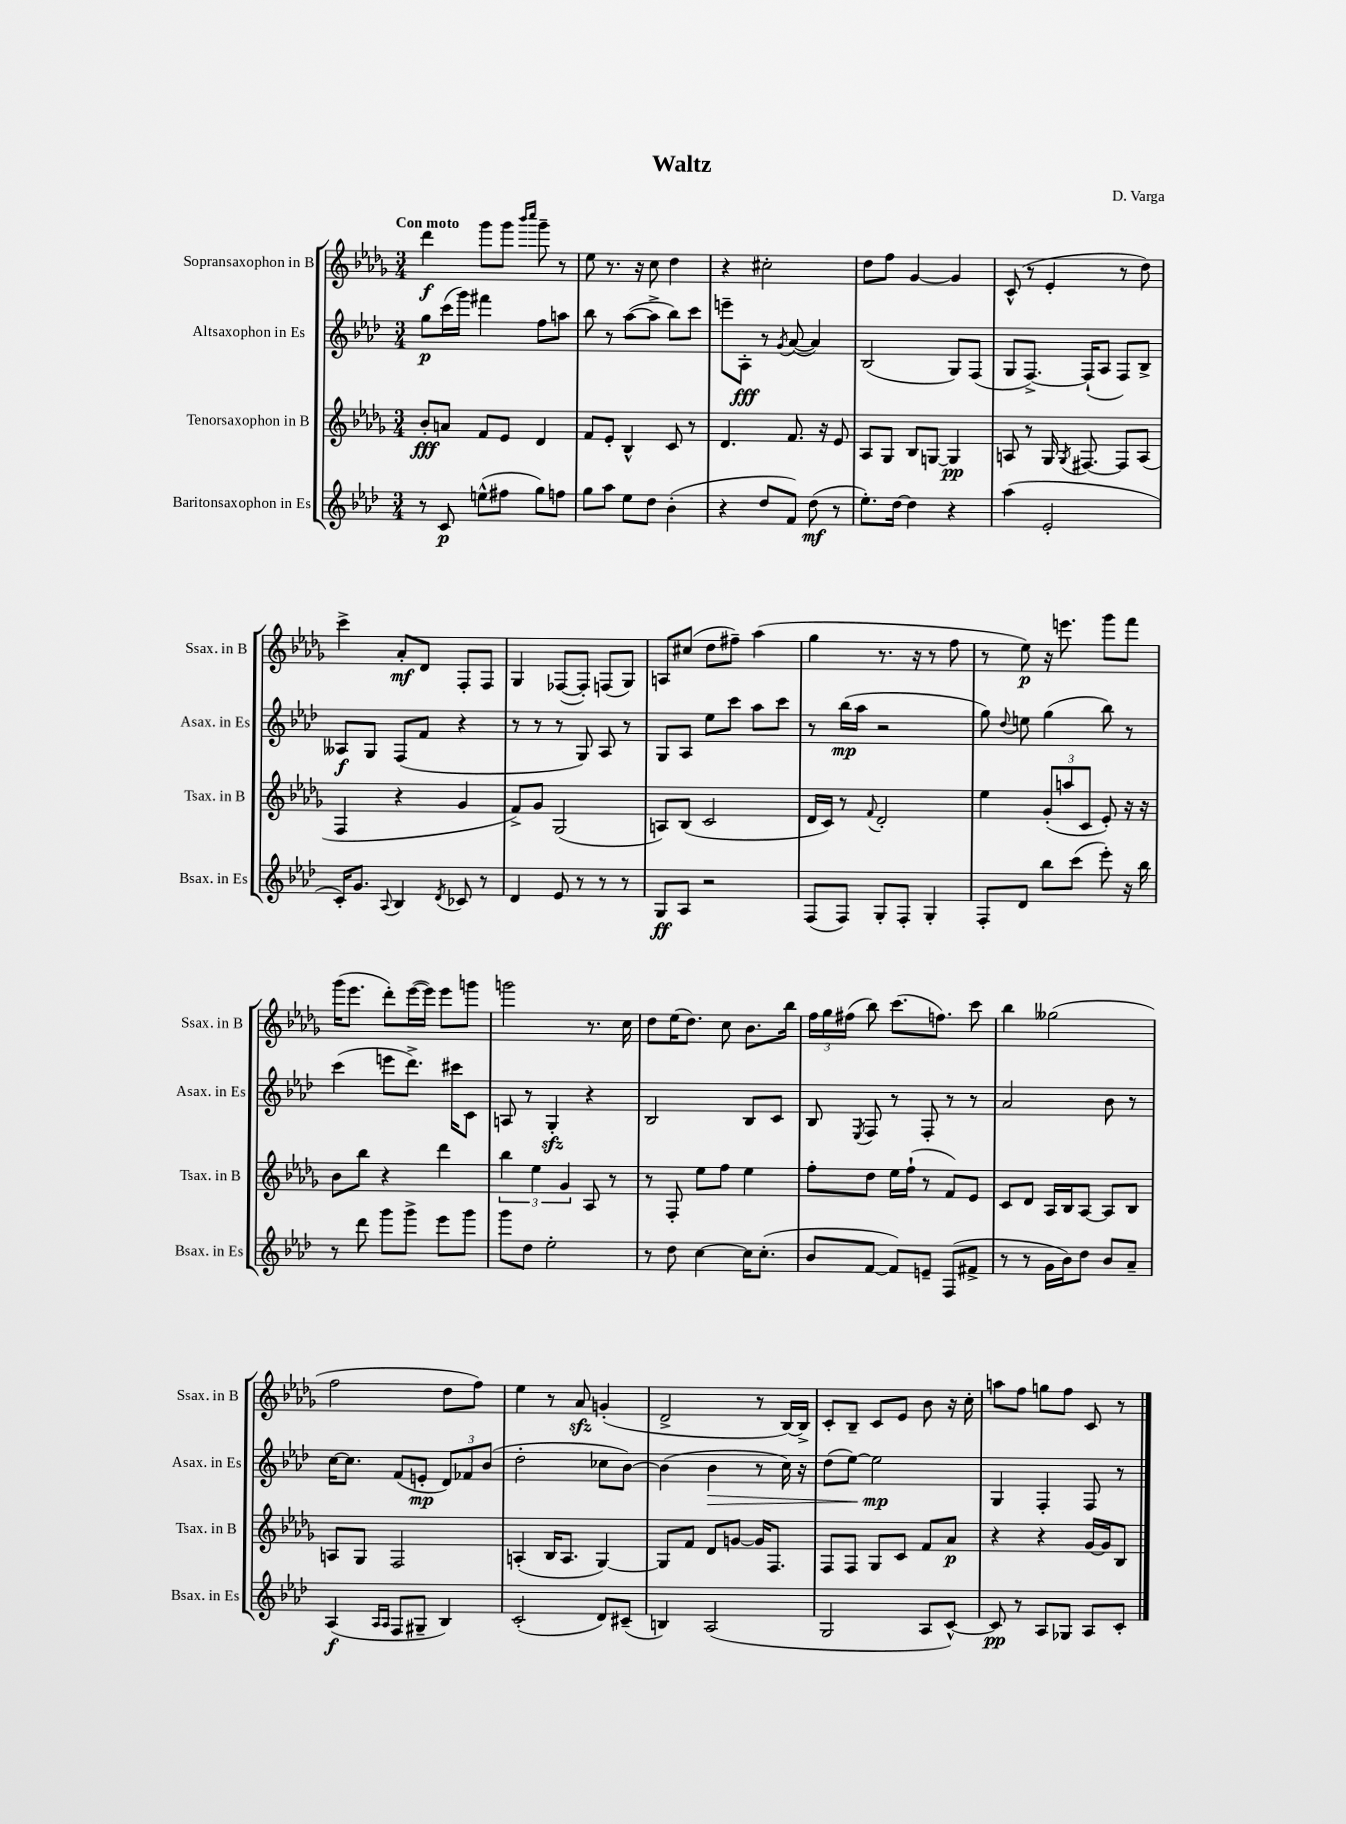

**kern	**kern	**kern	**kern
*staff4	*staff3	*staff2	*staff1
*clefG2	*clefG2	*clefG2	*clefG2
*k[b-e-a-d-]	*k[b-e-a-d-g-]	*k[b-e-a-d-]	*k[b-e-a-d-g-]
*M3/4	*M3/4	*M3/4	*M3/4
8r	8b-'	8gg	4ddd-
8c	8a	(16ccc	.
.	.	16ggg)	.
(8ee^^	8f	4fff#	8ggg-
8ff#	8e-	.	8ggg-
.	.	.	16qqbbb-
.	.	.	16qqcccc
8gg)	4d-	8ff	8ggg-~
8ff	.	8aa	8r
=	=	=	=
8gg	8f	8bb-	8ee-
8aa-	8e-'	8r	8.r
8ee-	4B-^^	([8aa-	.
.	.	.	16r
8dd-	.	8aa-^]	8cc
(4b-'	8c	8bb-)	4dd-
.	8r	8ccc	.
=	=	=	=
4r	4.d-	8eee~	4r
.	.	8A-'	.
8dd-	.	8r	2cc#'
.	.	8qg	.
8f)	8.f	([8a-	.
(8dd-	.	4a-])	.
.	16r	.	.
8r	8e-	.	.
=	=	=	=
8.ee-')	8A-	(2B-	8dd-
.	8G-	.	8ff
[16dd-	.	.	.
4dd-]	8B-	.	[4g-
.	[8G	.	.
4r	4G]	8G)	4g-]
.	.	(8F	.
=	=	=	=
(4aa-	8A	8G	(8c^^
.	8r	[8.F^)	8r
2e-'	16G-	.	4e-'
.	8qG-	.	.
.	[8.F#	(16F`]	.
.	.	8A-	.
.	8F#]	8F)	8r
.	(8A	8B-^	8dd-)
=	=	=	=
16c')	4F	8A--	4ccc^
8.g	.	.	.
.	.	8G	.
8qqA-	.	.	.
4B-	4r	(8F	8a-'
.	.	8f	8d-
8qd-	.	.	.
8c-	4g-	4r	8F'
8r	.	.	8F
=	=	=	=
4d-	8f^)	8r	4G-
.	8g-	8r	.
8e-	(2G-	8r	([8F-
8r	.	8G)	8F-'])
8r	.	8A-	(8F
8r	.	8r	8G-)
=	=	=	=
8G	8A)	8G	8A
8A-	(8B-	8A-	(8cc#
2r	2c	8ee-	8dd-
.	.	8ccc	8ff#~)
.	.	8aa-	(4aa-
.	.	8ccc	.
=	=	=	=
(8F	16d-	8r	4gg-
.	16c)	.	.
8F)	8r	(16bb-	.
.	.	16aa-	.
.	8qqf	.	.
8G'	2d-'	2r	8.r
8F'	.	.	.
.	.	.	16r
4G'	.	.	8r
.	.	.	8ff
=	=	=	=
8F'	4ee-	8gg)	8r
.	.	8qqdd-	.
8d-	.	8ee	8ee-)
8bb-	(12g-'	(4gg	16r
.	.	.	8.eee
.	12aa	.	.
(8ccc	.	.	.
.	12c	.	.
8eee-')	8e-')	8bb-)	8ggg-
16r	16r	8r	8fff
16bb-	16r	.	.
=	=	=	=
8r	8b-	(4ccc	(16ggg-
.	.	.	8.eee-
8ddd-	8bb-	.	.
8ggg	4r	8eee	8ddd-')
8ggg^	.	8.ddd-^)	([16eee-
.	.	.	16eee-])
8eee-	4ddd-	.	8eee-
.	.	16ccc#	.
8ggg	.	8c	8ggg
=	=	=	=
8ggg	6bb-	8A	2ggg
8dd-	.	8r	.
.	6ee-	.	.
2ee-'	.	4G'	.
.	6g-	.	.
.	8A-	4r	8.r
.	8r	.	.
.	.	.	16cc
=	=	=	=
8r	8r	2B-	8dd-
8dd-	8F'	.	(16ee-
.	.	.	8.dd-)
[4cc	8ee-	.	.
.	8ff	.	8cc
16cc]	4ee-	8B-	8.b-
(8.cc'	.	.	.
.	.	8c	.
.	.	.	16bb-
=	=	=	=
8b-	8ff'	8B-	24ff
.	.	.	24gg-
.	.	.	(24ff#
.	.	8qE-	.
[8f	8dd-	8F	8bb-)
8f])	16ee-	8r	(8.ccc
.	(16ff`	.	.
8e~	8r	8F'	.
.	.	.	8.ff)
(8F	8f)	8r	.
8f#^	8e-	8r	8ccc
=	=	=	=
8r	8c	2a-	4bb-
8r	8d-	.	.
16g	16A-	.	(2gg--
16b-)	16B-	.	.
8dd-	[8A-	.	.
8b-	8A-]	8b-	.
8a-~	8B-	8r	.
=	=	=	=
(4A-	8A	[16cc	2ff
.	.	8.cc]	.
.	8G-	.	.
16qqA-	.	.	.
16qqA-	.	.	.
8F	2F	(8f	.
8G#~	.	8e'	.
4B-)	.	12d-)	8dd-
.	.	12f-	.
.	.	.	8ff)
.	.	(12b-	.
=	=	=	=
(2c'	(4A'	2dd-'	4ee-
.	16B-	.	8r
.	8.A	.	.
.	.	.	8a-
8d-)	[4G-)	8cc-	(4g'
(8c#~	.	[8b-)	.
=	=	=	=
4B)	8G-]	(4b-]	2d-^
.	8f	.	.
(2A-	8d-	4b-	.
.	[8g	.	.
.	16g]	8r	8r
.	8.F	.	.
.	.	16cc)	[16B-)
.	.	16r	16B-^]
=	=	=	=
2G	8F	(8dd-	8c'
.	8F	[8ee-)	8B-~
.	8G-	2ee-]	8c
.	8c	.	8e-
8A-	8f	.	8b-
[8c^^)	8a-	.	16r
.	.	.	16cc'
=	=	=	=
8c]	4r	4G	8aa
8r	.	.	8ff
8A-	4r	4F'	8gg
8G-	.	.	8ff
8A-	[16g-	8F	8c
.	16g-]	.	.
8c'	8B-	8r	8r
==	==	==	==
*-	*-	*-	*-
